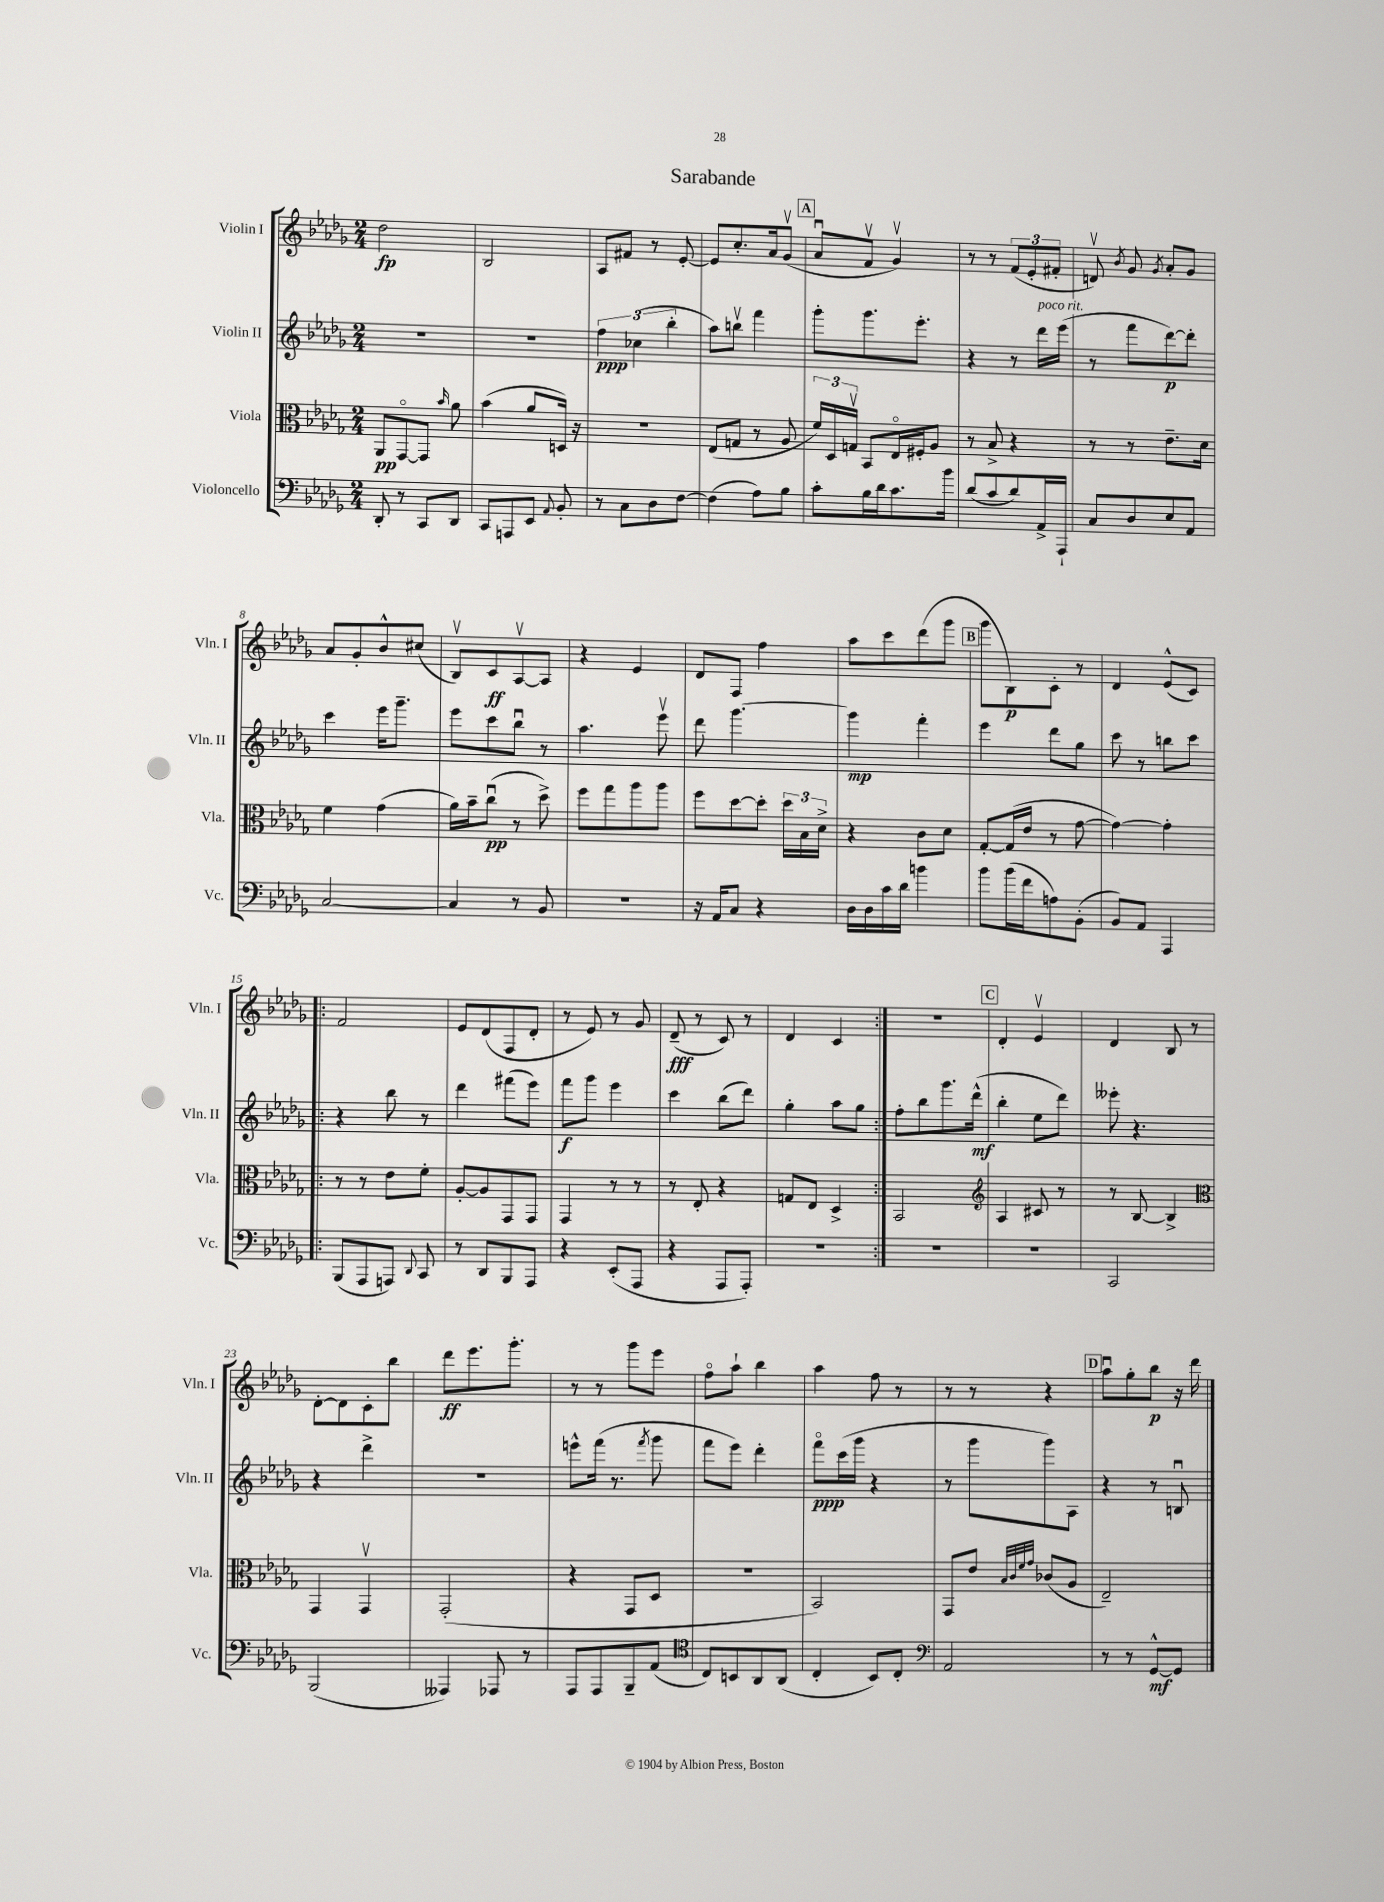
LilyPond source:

\header { title = "Sarabande" }
<<
\new StaffGroup <<
\new Staff = "s0" \with { instrumentName = "Violin I" shortInstrumentName = "Vln. I" } {
    \clef treble \key des \major \numericTimeSignature \time 2/4
    \autoBeamOff des''2\fp |
    bes2 |
    aes8[ fis'8] r8 ees'8~-. |
    ees'8[ c''8.-. aes'16 ges'8]\upbow( |
    \mark \markup { \box "A" } aes'8[\downbow f'8]\upbow ges'4\upbow) |
    r8 r8 \tuplet 3/2 { f'8[( ees'8-. fis'8]-. } |
    d'8\upbow) \acciaccatura { bes'8 } ges'8 \acciaccatura { ges'8 } aes'8[-. ges'8] |
    aes'8[ ges'8-. bes'8-^ cis''8]( |
    bes8[\upbow) c'8\ff aes8~\upbow aes8] |
    r4 ees'4 |
    des'8[ f8] f''4 |
    aes''8[ c'''8 des'''8( ges'''8] |
    \mark \markup { \box "B" } ges'''8[ bes8\p) c'8]-. r8 |
    des'4 ees'8[-^( c'8]) |
    \repeat volta 2 { f'2 |
    ees'8[ des'8( f8 des'8]-. |
    r8 ees'8) r8 ges'8 |
    des'8--\fff( r8 c'8) r8 |
    des'4 c'4 | }
    r2 |
    \mark \markup { \box "C" } des'4-. ees'4\upbow |
    des'4 bes8 r8 |
    des'8[~-. des'8 c'8-. bes''8] |
    des'''8[\ff ees'''8. ges'''8.]-. |
    r8 r8 ges'''8[ ees'''8] |
    f''8[\flageolet aes''8]-! bes''4 |
    aes''4 f''8 r8 |
    r8 r8 r4 |
    \mark \markup { \box "D" } aes''8[\downbow ges''8-. bes''8]\p r16 des'''16 \bar "|." |
}
\new Staff = "s1" \with { instrumentName = "Violin II" shortInstrumentName = "Vln. II" } {
    \clef treble \key des \major \numericTimeSignature \time 2/4
    \autoBeamOff R2 |
    R2 |
    \tuplet 3/2 { f''4\ppp ces''4( bes''4-. } |
    aes''8[) b''8]\upbow f'''4 |
    \mark \markup { \box "A" } ges'''8[-. ges'''8. ees'''8.]-. |
    r4 r8 des'''16[^\markup { \italic "poco rit." } ees'''16]( |
    r8 f'''8[ des'''8~\p) des'''8]-. |
    c'''4 ees'''16[ ges'''8.]-- |
    ees'''8[ c'''8 bes''8]\downbow r8 |
    aes''4. ees'''8\upbow |
    des'''8 ges'''4.~ |
    ges'''4\mp f'''4-. |
    \mark \markup { \box "B" } ees'''4 des'''8[ ges''8] |
    c'''8 r8 b''8[ c'''8] |
    \repeat volta 2 { r4 bes''8 r8 |
    des'''4 fis'''8[( ees'''8]) |
    f'''8[\f ges'''8] ees'''4 |
    c'''4 bes''8[( des'''8]) |
    ges''4-. aes''8[ ges''8] | }
    f''8[-. bes''8 ges'''8. des'''16]-^\mf( |
    \mark \markup { \box "C" } bes''4-. ees''8[ des'''8]) |
    eeses'''8-. r4. |
    r4 des'''4-> |
    R2 |
    e'''8[-^ f'''16]( r8. \acciaccatura { f'''8 } ges'''8 |
    f'''8[ ees'''8]) des'''4-. |
    f'''8[\flageolet\ppp c'''16( ges'''16] r4 |
    r8 ges'''8[ ges'''8) aes8] |
    \mark \markup { \box "D" } r4 r8 b8\downbow \bar "|." |
}
\new Staff = "s2" \with { instrumentName = "Viola" shortInstrumentName = "Vla." } {
    \clef alto \key des \major \numericTimeSignature \time 2/4
    \autoBeamOff aes,8[\pp ges,8~\flageolet ges,8] \grace { bes'16 } aes'8 |
    bes'4( aes'8[ d16]) r16 |
    r2 |
    ees8[( g8] r8 aes8 |
    \mark \markup { \box "A" } \tuplet 3/2 { f'16[) des16 g16]\upbow } bes,8[ ees16\flageolet fis16-. aes8] |
    r8 bes8-> r4 |
    r8 r8 ees'8.[-- des'16] |
    f'4 ges'4( |
    aes'16[) bes'16-- c''8]\downbow\pp( r8 des''8->) |
    f''8[ ges''8 aes''8 aes''8] |
    f''8[ des''8~ des''8]-. \tuplet 3/2 { des''16[ bes16 des'16]-> } |
    r4 c'8[ des'8] |
    \mark \markup { \box "B" } ges8[~-. ges16( ees'16] r8 ges'8~ |
    ges'4~) ges'4-. |
    \repeat volta 2 { r8 r8 ees'8[ f'8]-. |
    aes8[~-. aes8 ges,8 ges,8] |
    ges,4 r8 r8 |
    r8 ees8-. r4 |
    g8[ ees8] des4-> | }
    bes,2 |
    \mark \markup { \box "C" } \clef treble aes4 cis'8 r8 |
    r8 bes8~ bes4-> |
    \clef alto ges,4 ges,4\upbow |
    ges,2-.( |
    r4 ges,8[ des8] |
    r2 |
    bes,2) |
    ges,8[ ees'8] \grace { bes32[ c'32 f'32 ges'32] } ces'8[( aes8] |
    \mark \markup { \box "D" } ees2--) \bar "|." |
}
\new Staff = "s3" \with { instrumentName = "Violoncello" shortInstrumentName = "Vc." } {
    \clef bass \key des \major \numericTimeSignature \time 2/4
    \autoBeamOff des,8-. r8 c,8[ des,8] |
    c,8[ a,,8 ees,8] \appoggiatura { aes,8 } bes,8-. |
    r8 c8[ des8 f8]~ |
    f4( aes8[) bes8] |
    \mark \markup { \box "A" } c'8[-. bes16 des'16 c'8. bes'16] |
    des'8[( c'8 des'8) aes,16-> aes,,16]-! |
    c8[ des8 ees8 aes,8] |
    c2~ |
    c4 r8 bes,8 |
    R2 |
    r16 aes,16[ c8] r4 |
    des16[ des16 c'16 des'16] b'4 |
    \mark \markup { \box "B" } bes'8[ bes'16( f'16 a8) bes,8]-.( |
    bes,8[) aes,8] aes,,4 |
    \repeat volta 2 { bes,,8[( aes,,8 a,,8]) \appoggiatura { des,8 } c,8 |
    r8 des,8[ bes,,8 aes,,8] |
    r4 ees,8[-.( aes,,8] |
    r4 aes,,8[ aes,,8]-.) |
    R2 | }
    R2 |
    \mark \markup { \box "C" } R2 |
    c,2 |
    bes,,2( |
    aeses,,4) aes,,8 r8 |
    aes,,8[ aes,,8 bes,,8-- aes,8]( |
    \clef tenor c8[) b,8 aes,8 aes,8]( |
    c4-. bes,8[) c8]-. |
    \clef bass aes,2 |
    \mark \markup { \box "D" } r8 r8 ges,8[~-^\mf ges,8] \bar "|." |
}
>>
>>
